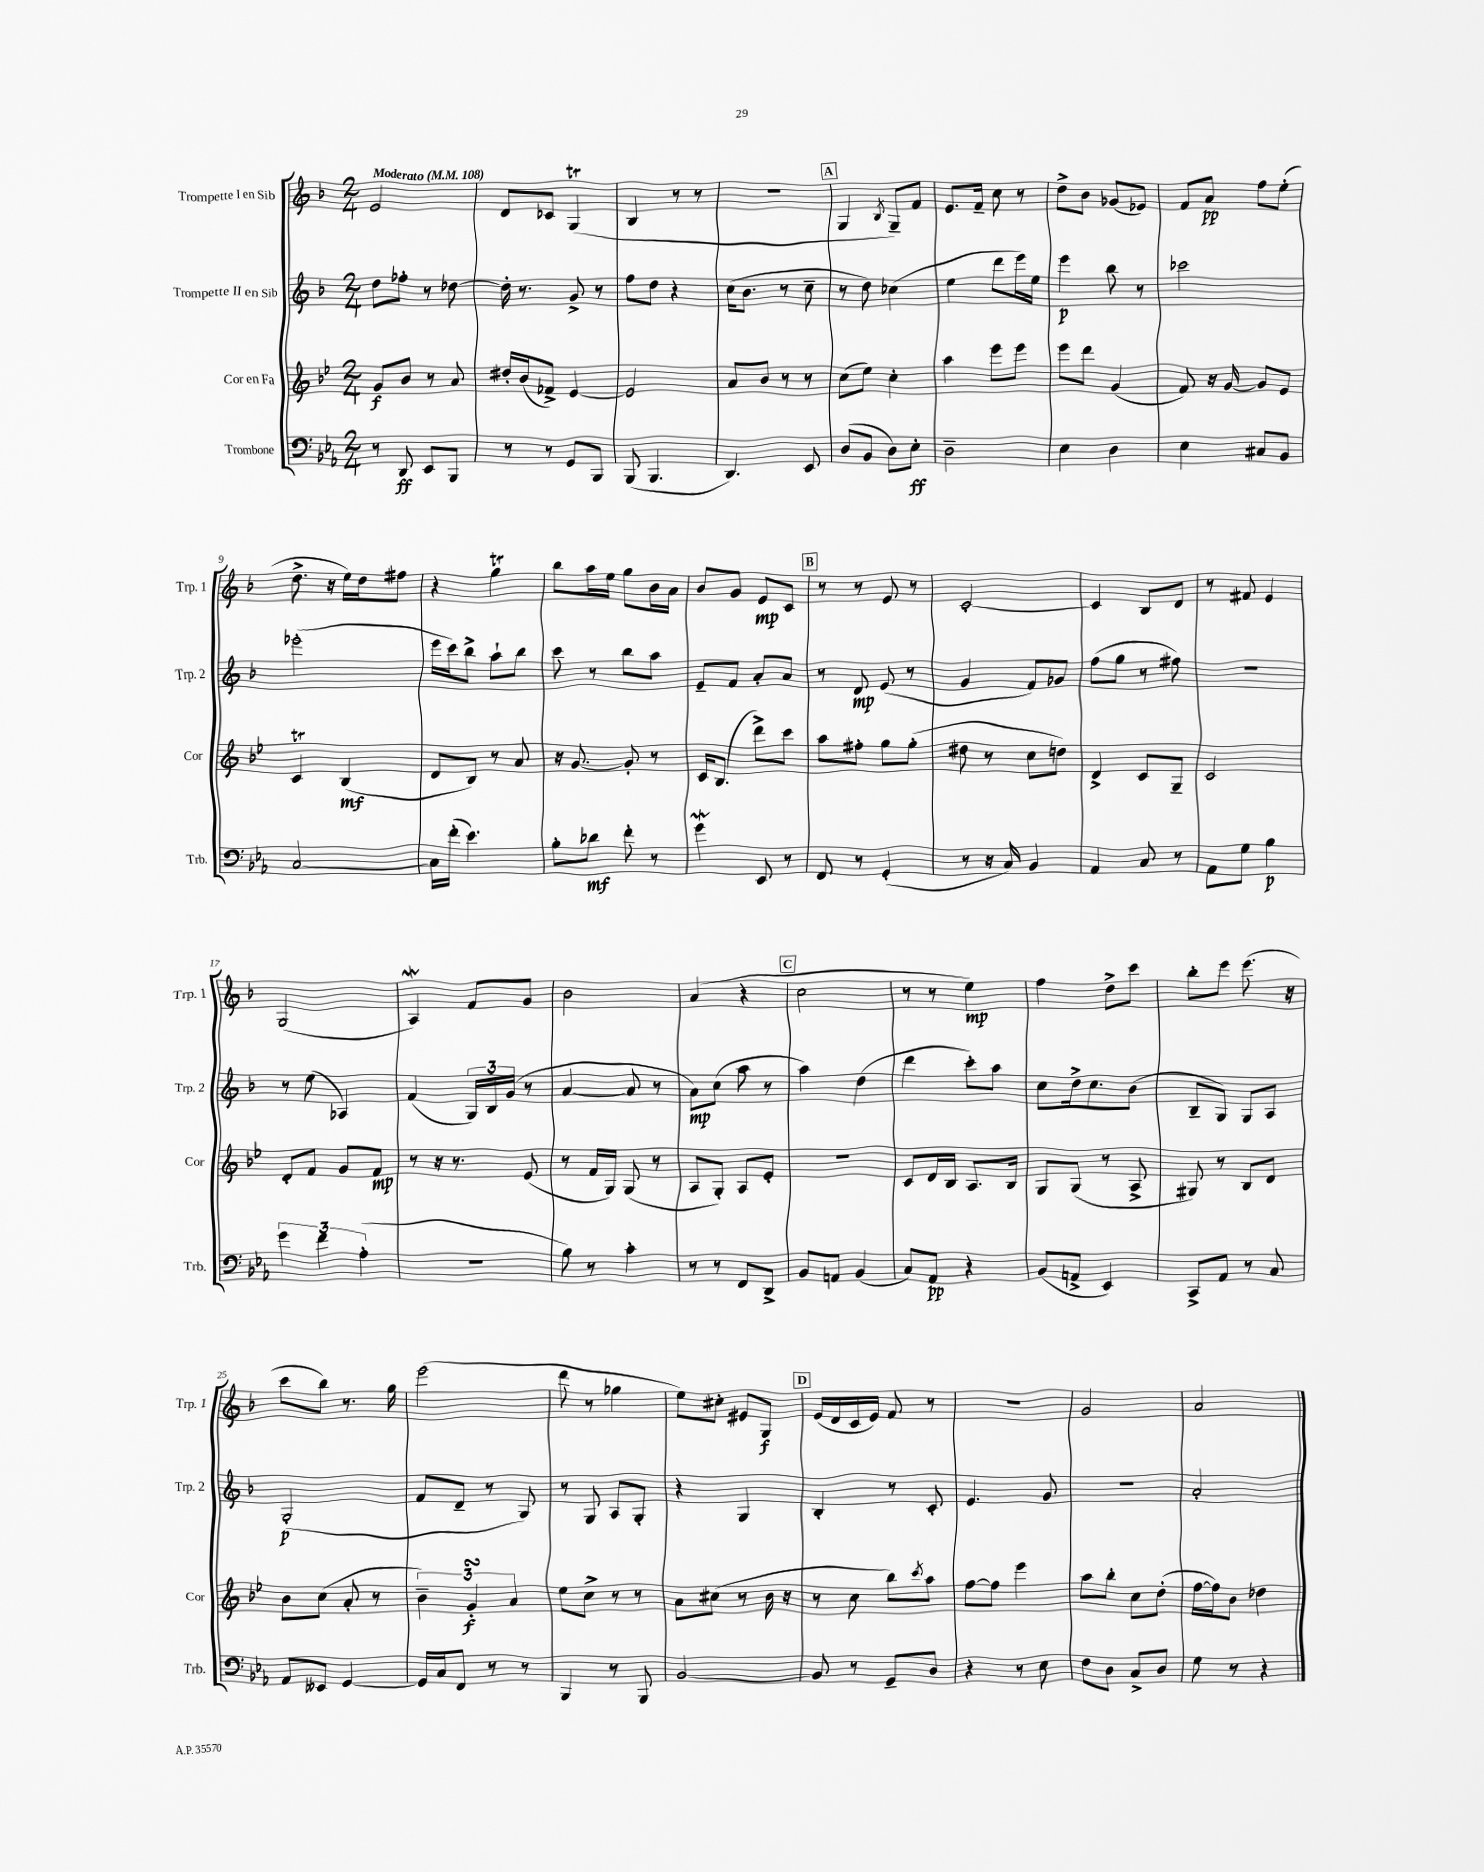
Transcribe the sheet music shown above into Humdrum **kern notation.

**kern	**kern	**kern	**kern
*staff4	*staff3	*staff2	*staff1
*clefF4	*clefG2	*clefG2	*clefG2
*k[b-e-a-]	*k[b-e-]	*k[b-]	*k[b-]
*M2/4	*M2/4	*M2/4	*M2/4
*MM108	*MM108	*MM108	*MM108
8r	8g/L	8dd\L	2e/
8DD/	8b-/J	8ff-'\J	.
8EE-/L	8r	8r	.
8BBB-/J	8a/	[8dd-\	.
=	=	=	=
8r	16dd#'/LL	16dd-'\]	8d/L
.	(16b-/J	8.r	.
8r	8f-^/J)	.	8c-/J
8GG/L	[4e-/	8g^/	(4G/
8BBB-/J	.	8r	.
=	=	=	=
(8BBB-/	2e-/]	8ff\L	4B-/
4.BBB-/	.	8dd\J	.
.	.	4r	8r
.	.	.	8r
=	=	=	=
4.DD/)	8a/L	(16cc\LK	2r
.	.	8.b-\J	.
.	8b-/J	.	.
.	8r	8r	.
8EE-/	8r	8cc~\	.
=	=	=	=
(8D/L	(8cc\L	8r	4G/
8BB-/J	8ee-\J)	8dd\)	.
.	.	.	8qB-/
8D\L)	4cc'\	(4cc-\	8G~/L)
8E-'\J	.	.	8f/J
=	=	=	=
2D~\	4aa\	4ee\	8.e/L
.	.	.	16f~/Jk
.	8eee-\L	8ddd\L	8cc\
.	8eee-\J	16eee\L)	8r
.	.	16ee\JJ	.
=	=	=	=
4E-\	8eee-\L	4eee\	8dd^\L
.	8ddd\J	.	8b-\J
4D\	(4g/	8bb-\	(8g-/L
.	.	8r	8e-/J)
=	=	=	=
4E-\	8f/)	2ccc-\	8f/L
.	16r	.	8a/J
.	[16g/	.	.
8C#/L	8g/]L	.	8ff\L
8BB-/J	8e-/J	.	(8ee'\J
=	=	=	=
[2C/	4c/	(2eee-'\	8.dd^\
.	.	.	16r
.	(4B-/	.	16ee\LL)
.	.	.	16dd\J
.	.	.	8ff#\J
=	=	=	=
16C\]LL	8d/L	16eee\LL	4r
(16f'\JJ	.	16ccc\J)	.
4.e-\)	8B-/J)	8bb-^\J	.
.	8r	8aa`\L	4gg\
.	8a/	8bb-\J	.
=	=	=	=
8B-'\L	16r	8ccc\	8bb-\L
.	[8.g/	.	.
8d-\J	.	8r	16aa\L
.	.	.	16ee\JJ
8f'\	8g'/]	8bb-\L	8gg\L
8r	8r	8aa\J	16b-\L
.	.	.	16a\JJ
=	=	=	=
4g\	16c/LK	8e~/L	8b-/L
.	(8.B-/J	.	.
.	.	8f/J	8g/J
8EE-/	8ddd^\L)	8a'/L	8e/L
8r	8ccc\J	8a/J	8c/J
=	=	=	=
8FF/	8aa\L	8r	8r
8r	8ff#'\J	8d/	8r
(4GG'/	8gg\L	(8e/	8e/
.	(8gg'\J	8r	8r
=	=	=	=
8r	8dd#\	4g/	[2c'/
16r	8r	.	.
16C/)	.	.	.
4BB-/	8cc\L	8f/L)	.
.	8dd\J)	8g-/J	.
=	=	=	=
4AA-/	4d^/	(8ff\L	4c/]
.	.	8gg\J	.
8C/	8c/L	8r	8B-/L
8r	8G~/J	8ff#\)	8d/J
=	=	=	=
8AA-\L	2c/	2r	8r
8G\J	.	.	8f#/
4B-\	.	.	4e/
=	=	=	=
6g\	8d'/L	8r	(2G/
.	8f/J	(8ee\	.
6f\	.	.	.
.	8g/L	4A-/)	.
(6A-'\	.	.	.
.	8f/J	.	.
=	=	=	=
2r	8r	(4f/	4A/)
.	16r	.	.
.	8.r	.	.
.	.	24G/LL)	8f/L
.	.	24B-/	.
.	.	(24g/JJ	.
.	(8e-/	8r	8g/J
=	=	=	=
8B-\)	8r	[4a/	2b-\
8r	16f/LL	.	.
.	16G/JJ)	.	.
4c'\	(8G/	8a/]	.
.	8r	8r	.
=	=	=	=
8r	8A/L	8a\L)	(4a/
8r	8G'/J)	(8cc\J	.
8FF/L	8A/L	8aa\	4r
8DD^/J	8e-'/J	8r	.
=	=	=	=
8BB-/L	2r	4aa\)	2cc\
8AA/J	.	.	.
(4BB-/	.	(4dd\	.
=	=	=	=
8C/L)	8c/L	4ddd\	8r
8AA-/J	16d/L	.	8r
.	16B-/JJ	.	.
4r	8.A/L	8ccc'\L)	4ee\)
.	.	8aa\J	.
.	16B-/Jk	.	.
=	=	=	=
(8BB-/L	8G/L	8cc\L	4ff\
8AA^/J	(8G/J	16dd^\k	.
.	.	8.cc\	.
4EE-/)	8r	.	8dd^\L
.	8A^/	(8b-\J	8ccc\J
=	=	=	=
8CC^/L	8G#/)	8B-~/L	8bb-'\L
8AA-/J	8r	8G/J)	8eee\J
8r	8B-/L	8G/L	(8.eee\
8C/	8d/J	8A/J	.
.	.	.	16r
=	=	=	=
8AA-/L	8b-\L	(2G'/	8ccc\L
8EE--/J	(8cc\J	.	8bb-\J)
[4GG/	8a'/	.	8.r
.	8r	.	.
.	.	.	16gg\
=	=	=	=
16GG/]LL	6b-~\)	8f/L	(2eee\
16C/J	.	.	.
8FF/J	.	8d~/J	.
.	6g'/	.	.
8r	.	8r	.
.	6a/	.	.
8r	.	8G/)	.
=	=	=	=
4BBB-/	8ee-\L	8r	8ddd\
.	8cc^\J	8G/	8r
8r	8r	8A/L	4gg-\
8BBB-/	8r	8G'/J	.
=	=	=	=
[2BB-/	8a\L	4r	8ee\L)
.	(8cc#\J	.	8cc#'\J
.	8r	4G/	8e#/L
.	16b-\	.	8G/J
.	16r	.	.
=	=	=	=
8BB-/]	8r	4B-'/	(16e/LL
.	.	.	16d/
8r	8cc\	.	16c/
.	.	.	16e/JJ)
8GG~/L	8bb-\L)	8r	8f/
.	8qccc/	.	.
8D/J	8aa\J	8c'/	8r
=	=	=	=
4r	[8ff\L	4.e/	2r
.	8ff\]J	.	.
8r	4eee-\	.	.
8E-\	.	8g/	.
=	=	=	=
8F\L	8aa\L	2r	2g/
8D\J	8bb-'\J	.	.
8C^/L	8cc\L	.	.
8D/J	(8dd'\J	.	.
=	=	=	=
8G\	[16ff\LL	2a'/	2a/
.	16ff\]J)	.	.
8r	8b-\J	.	.
4r	4dd-\	.	.
==	==	==	==
*-	*-	*-	*-
